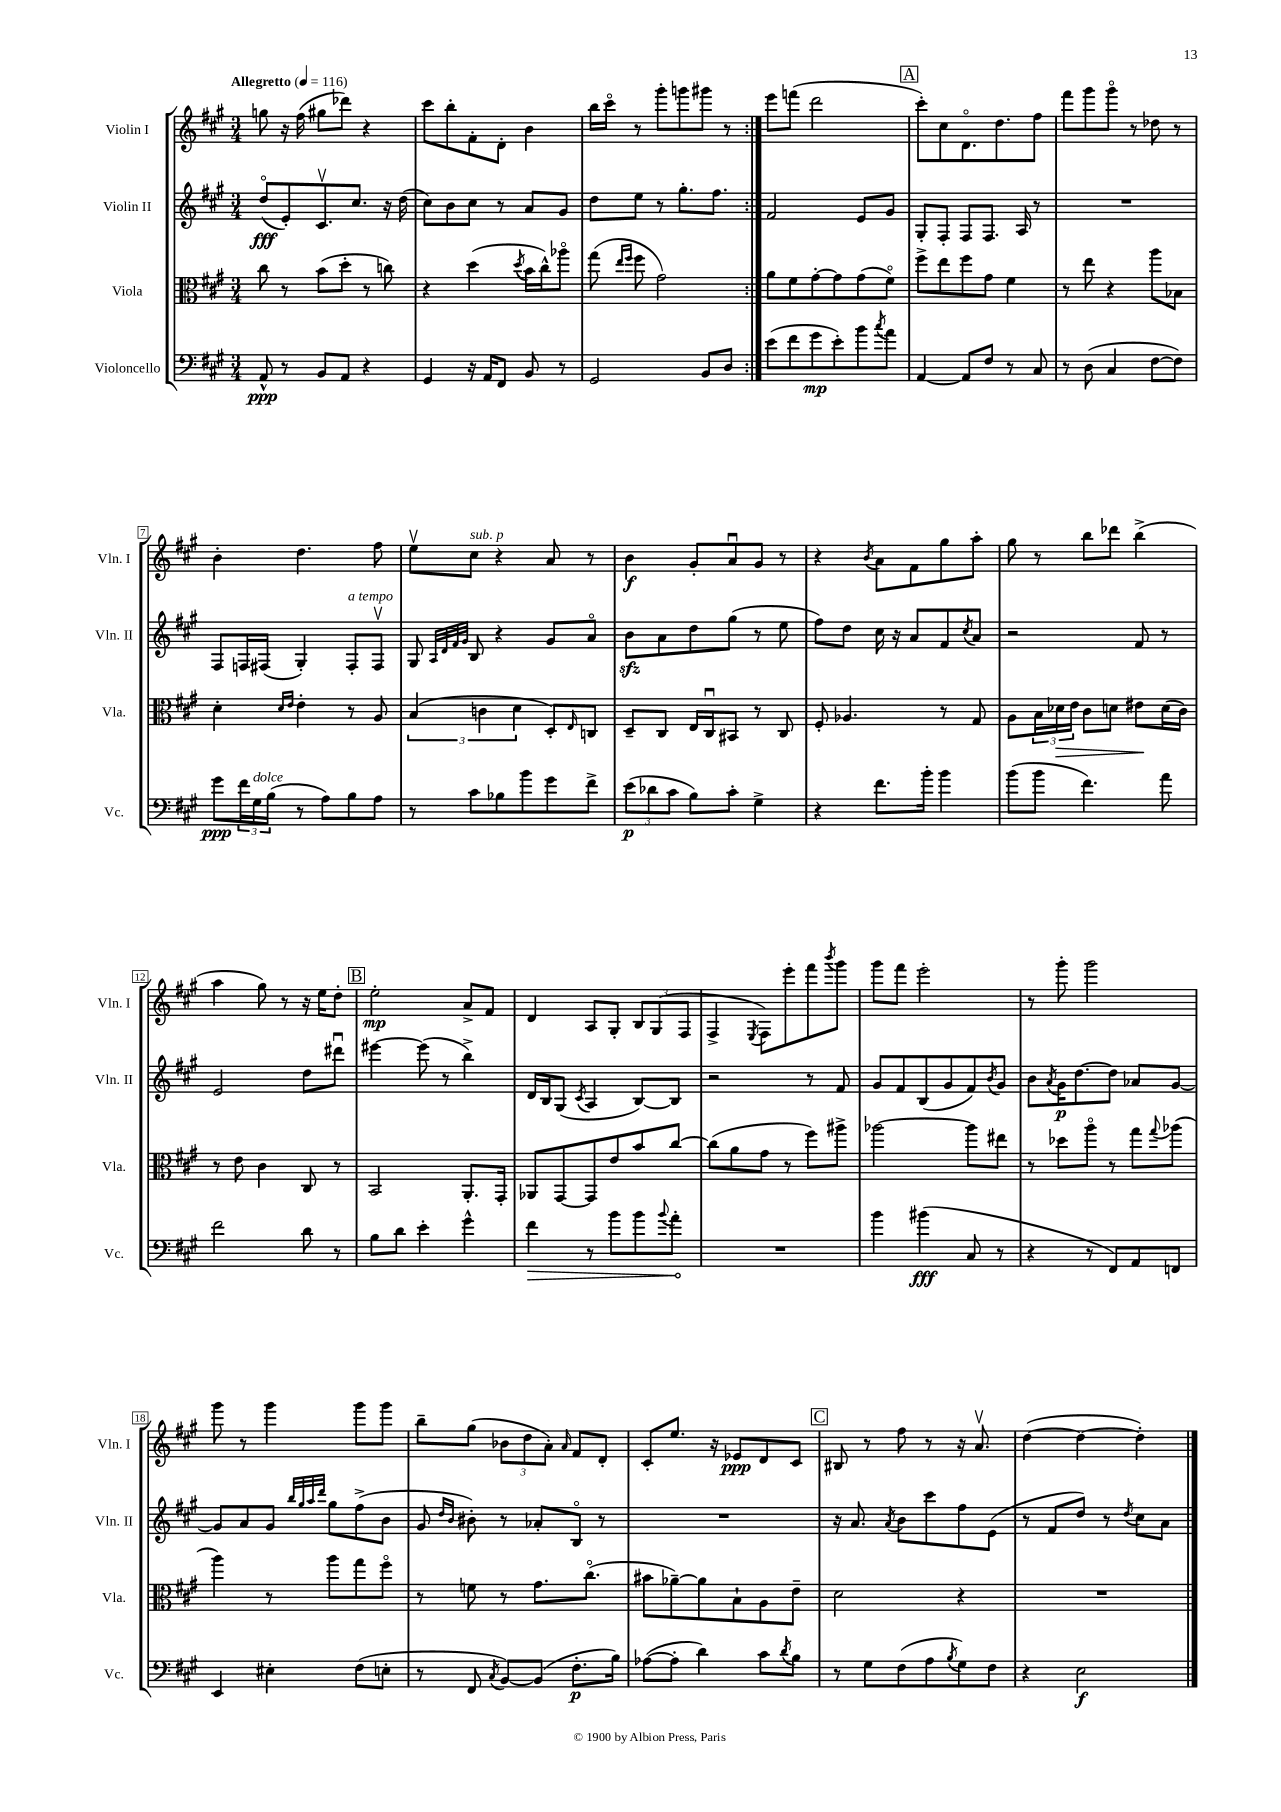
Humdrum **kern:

**kern	**dynam	**kern	**dynam	**kern	**dynam	**kern	**dynam
*part4	*part4	*part3	*part3	*part2	*part2	*part1	*part1
*staff4	*staff4	*staff3	*staff3	*staff2	*staff2	*staff1	*staff1
*I"Violoncello	*	*I"Viola	*	*I"Violin II	*	*I"Violin I	*
*I'Vc.	*	*I'Vla.	*	*I'Vln. II	*	*I'Vln. I	*
*clefF4	*	*clefC3	*	*clefG2	*	*clefG2	*
*k[f#c#g#]	*	*k[f#c#g#]	*	*k[f#c#g#]	*	*k[f#c#g#]	*
*M3/4	*	*M3/4	*	*M3/4	*	*M3/4	*
*MM116	*	*MM116	*	*MM116	*	*MM116	*
=1	=1	=1	=1	=1	=1	=1	=1
!	!	!	!	!	!	!LO:TX:a:B:t=Allegretto	!
8AA^^/	ppp	8cc#\	.	(8dd/L	fff	8ggn\	.
8r	.	8r	.	8e'/)	.	16r	.
.	.	.	.	.	.	(16ff#\	.
8BB/L	.	(8b\L	.	8.c#v/	.	8gg#X\L	.
8AA/J	.	8dd'\J	.	.	.	8ddd-X\J)	.
.	.	.	.	8.cc#/J	.	.	.
4r	.	8r	.	.	.	4r	.
.	.	8ccn\)	.	16r	.	.	.
.	.	.	.	(16dd\	.	.	.
=2	=2	=2	=2	=2	=2	=2	=2
4GG#/	.	4r	.	8cc#\L)	.	8ccc#\L	.
.	.	.	.	8b\	.	8bb'\	.
16r	.	(4dd\	.	8cc#\J	.	8f#'\	.
16AA/KL	.	.	.	.	.	.	.
8FF#/J	.	.	.	8r	.	8d'\J	.
.	.	8qdd/	.	.	.	.	.
8BB/	.	16b\LL	.	8a/L	.	4b\	.
.	.	16cc#^^\J)	.	.	.	.	.
8r	.	8aa-X\J	.	8g#/J	.	.	.
=3	=3	=3	=3	=3	=3	=3	=3
2GG#/	.	(8gg#\	.	8dd\L	.	16bb\LL	.
.	.	.	.	.	.	16ccc#\JJ	.
.	.	16qqee/LL	.	.	.	.	.
.	.	16qqff#/JJ	.	.	.	.	.
.	.	8ff#\	.	8ee\J	.	8r	.
.	.	2g#\)	.	8r	.	8ggg#'\L	.
.	.	.	.	8.gg#'\L	.	8gggn\	.
8BB/L	.	.	.	.	.	8ggg#X\J	.
.	.	.	.	8.ff#\J	.	.	.
8D/J	.	.	.	.	.	8r	.
=4:|!	=4:|!	=4:|!	=4:|!	=4:|!	=4:|!	=4:|!	=4:|!
(8e\L	.	8a\L	.	2f#/	.	8eee\L	.
8f#\	.	8f#\	.	.	.	(8fffn\J	.
8g#\	mp	[8g#'\	.	.	.	2ddd\	.
8e'\)	.	8g#\]	.	.	.	.	.
8b\	.	(8g#\	.	8e/L	.	.	.
8qcc#/	.	.	.	.	.	.	.
8a\J	.	8f#\J)	.	8g#/J	.	.	.
!!LO:REH:place=s1:t=A
=5	=5	=5	=5	=5	=5	=5	=5
[4AA/	.	8ff#^\L	.	8G#'/L	.	8ccc#'\L)	.
.	.	8ee\	.	8F#'/J	.	8cc#\	.
8AA/L]	.	8ff#\	.	8F#/L	.	8.d\	.
8F#/J	.	8g#\J	.	8.F#/J	.	.	.
.	.	.	.	.	.	8.dd\	.
8r	.	4f#\	.	.	.	.	.
.	.	.	.	16A/	.	.	.
8C#/	.	.	.	8r	.	8ff#\J	.
=6	=6	=6	=6	=6	=6	=6	=6
8r	.	8r	.	2.r	.	8fff#\L	.
(8D\	.	8ee\	.	.	.	8ggg#\	.
4C#/	.	4r	.	.	.	8ggg#\J	.
.	.	.	.	.	.	8r	.
[8F#\L	.	8aa\L	.	.	.	8dd-X\	.
8F#\J])	.	8B-X\J	.	.	.	8r	.
!!LO:LB:g=z
=7	=7	=7	=7	=7	=7	=7	=7
8g#\L	ppp	4d'\	.	8F#/L	.	4b'\	.
24f#\L	.	.	.	16Fn/L	.	.	.
!LO:TX:a:i:t=dolce	!	!	!	!	!	!	!
24G#\	.	.	.	.	.	.	.
.	.	.	.	(16F#X/JJ	.	.	.
(24B\JJ	.	.	.	.	.	.	.
.	.	16qqd/LL	.	.	.	.	.
.	.	16qqe/JJ	.	.	.	.	.
8r	.	4e'\	.	4G#'/)	.	4.dd\	.
8A\L)	.	.	.	.	.	.	.
!	!	!	!	!LO:TX:a:i:t=a tempo	!	!	!
8B\	.	8r	.	8F#'/L	.	.	.
8A\J	.	8A/	.	8F#v/J	.	8ff#\	.
=8	=8	=8	=8	=8	=8	=8	=8
8r	.	(6B/	.	8G#/	.	8eev\L	.
.	.	.	.	32qqA/LLL	.	.	.
.	.	.	.	32qqd/	.	.	.
.	.	.	.	32qqf#/	.	.	.
.	.	.	.	32qqg#/JJJ	.	.	.
!	!	!	!	!	!	!LO:TX:a:i:t=sub. p	!
8c#\L	.	.	.	8B/	.	8cc#\J	.
.	.	6cn\	.	.	.	.	.
8B-X\	.	.	.	4r	.	4r	.
.	.	6d\	.	.	.	.	.
8b\	.	.	.	.	.	.	.
8g#\	.	8D'/L)	.	8g#/L	.	8a/	.
.	.	16qqE/	.	.	.	.	.
8f#^\J	.	8Cn/J	.	8a/J	.	8r	.
=9	=9	=9	=9	=9	=9	=9	=9
(12e\L	p	8D~/L	.	8bzz\L	.	4b\	f
12d-X\	.	.	.	.	.	.	.
.	.	8C#/J	.	8a\	.	.	.
12c#\J	.	.	.	.	.	.	.
8B\L)	.	16E/LL	.	8dd\	.	8g#'/L	.
.	.	16C#u/J	.	.	.	.	.
8c#'\J	.	8BB#X/J	.	(8gg#\J	.	8au/	.
4G#^\	.	8r	.	8r	.	8g#/J	.
.	.	8C#/	.	8ee\	.	8r	.
=10	=10	=10	=10	=10	=10	=10	=10
4r	.	8F#'/	.	8ff#\L)	.	4r	.
.	.	4.A-X/	.	8dd\J	.	.	.
.	.	.	.	.	.	8qb/	.
8.f#\L	.	.	.	16cc#\	.	8a\L	.
.	.	.	.	16r	.	.	.
.	.	.	.	8a/L	.	8f#\	.
16b'\Jk	.	.	.	.	.	.	.
4b\	.	8r	.	8f#/	.	8gg#\	.
.	.	.	.	8qcc#/	.	.	.
.	.	8G#/	.	8a/J	.	8aa'\J	.
=11	=11	=11	=11	=11	=11	=11	=11
(8b\L	.	8A\L	.	2r	.	8gg#\	.
8b\J	.	24B\L	.	.	.	8r	.
!	!	!	!LO:HP:b	!	!	!	!
.	.	24d-X\	>	.	.	.	.
.	.	24e\JJ	.	.	.	.	.
4.f#\)	.	8c#\L	.	.	.	8bb\L	.
.	.	8dn\J	.	.	.	8ddd-X\J	.
.	.	8e#X\L	.	8f#/	.	(4bb^\	.
8a\	.	(16d\L	]	8r	.	.	.
.	.	16c#\JJ)	.	.	.	.	.
!!LO:LB:g=z
=12	=12	=12	=12	=12	=12	=12	=12
2f#\	.	8r	.	2e/	.	4aa\	.
.	.	8e\	.	.	.	.	.
.	.	4c#\	.	.	.	8gg#\)	.
.	.	.	.	.	.	8r	.
8d\	.	8C#/	.	8dd\L	.	16r	.
.	.	.	.	.	.	16ee\KL	.
8r	.	8r	.	8ddd#Xu\J	.	8dd'\J	.
!!LO:REH:place=s1:t=B
=13	=13	=13	=13	=13	=13	=13	=13
8B\L	.	2BB/	.	[4eee#X\	.	2ee'\	mp
8d\J	.	.	.	.	.	.	.
4e'\	.	.	.	(8eee#\]	.	.	.
.	.	.	.	8r	.	.	.
4g#^^\	.	8.AA'/L	.	4bb^\)	.	8a^/L	.
.	.	.	.	.	.	8f#/J	.
.	.	16GG#'/Jk	.	.	.	.	.
=14	=14	=14	=14	=14	=14	=14	=14
!	!LO:HP:b	!	!	!	!	!	!
4f#\	>	8AA-X/L	.	16d/LL	.	4d/	.
.	.	.	.	16B/J	.	.	.
.	.	[8GG#/	.	(8G#/J	.	.	.
.	.	.	.	8qc#/	.	.	.
8r	.	8GG#/]	.	4A/	.	8A/L	.
8b\L	.	8e/	.	.	.	8G#'/J	.
8b\	.	8b/	.	[8B/L)	.	12B/L	.
.	.	.	.	.	.	(12G#/	.
8qqb/	.	.	.	.	.	.	.
8a'\J	.	[8cc#/J	.	8B/J]	.	.	.
.	.	.	.	.	.	12F#/J	.
.	]	.	.	.	.	.	.
=15	=15	=15	=15	=15	=15	=15	=15
2.r	.	(8cc#\L]	.	2r	.	4F#^/	.
.	.	8a\	.	.	.	.	.
.	.	.	.	.	.	8qE/	.
.	.	8g#\J	.	.	.	8F#\L)	.
.	.	8r	.	.	.	8eee'\	.
.	.	8ff#\L)	.	8r	.	8fff#\	.
.	.	.	.	.	.	8qbbb/	.
.	.	8aa#X^\J	.	8f#/	.	8ggg#\J	.
=16	=16	=16	=16	=16	=16	=16	=16
4b\	.	[2aa-X\	.	8g#/L	.	8ggg#\L	.
.	.	.	.	8f#/	.	8fff#\J	.
(4b#X\	fff	.	.	(8B/	.	2eee'\	.
.	.	.	.	8g#/	.	.	.
8C#/	.	8aa-\L]	.	8f#/)	.	.	.
.	.	.	.	8qb/	.	.	.
8r	.	8ee#X\J	.	8g#/J	.	.	.
=17	=17	=17	=17	=17	=17	=17	=17
4r	.	8r	.	8b\L	.	8r	.
.	.	.	.	8qa/	.	.	.
.	.	8dd-X\L	.	16g#\K	p	8ggg#'\	.
.	.	.	.	[8.dd\	.	.	.
8r	.	8aa\J	.	.	.	2ggg#\	.
8FF#/L)	.	8r	.	8dd\J]	.	.	.
8AA/	.	8gg#\L	.	8a-X/L	.	.	.
.	.	8qqgg#/	.	.	.	.	.
8FFn/J	.	(8aa-X\J	.	[8g#/J	.	.	.
!!LO:LB:g=z
=18	=18	=18	=18	=18	=18	=18	=18
4EE/	.	4aa\)	.	8g#/L]	.	8ggg#\	.
.	.	.	.	8a/	.	8r	.
4E#X'\	.	8r	.	8g#/J	.	4ggg#\	.
.	.	.	.	32qqbb/LLL	.	.	.
.	.	.	.	32qqgg#/	.	.	.
.	.	.	.	32qqaa/	.	.	.
.	.	.	.	32qqddd/JJJ	.	.	.
.	.	8aa\L	.	8gg#\L	.	.	.
(8F#\L	.	8gg#\	.	(8ff#^\	.	8ggg#\L	.
8En'\J	.	8ff#\J	.	8b\J	.	8ggg#\J	.
=19	=19	=19	=19	=19	=19	=19	=19
8r	.	8r	.	8g#/	.	8bb~\L	.
.	.	.	.	16qqdd/LL	.	.	.
.	.	.	.	16qqb/JJ	.	.	.
8FF#/	.	8fn\	.	8b#X'\)	.	(8gg#\J	.
8qC#/	.	.	.	.	.	.	.
[8BB/L)	.	8r	.	8r	.	12b-X\L	.
.	.	.	.	.	.	12dd\	.
(8BB/J]	.	8.g#\L	.	8a-X'/L	.	.	.
.	.	.	.	.	.	12a'\J)	.
.	.	.	.	.	.	16qqa/	.
8.F#'\L	p	.	.	8B/J	.	8f#/L	.
.	.	(8.cc#\J	.	.	.	.	.
.	.	.	.	8r	.	8d'/J	.
16B\Jk)	.	.	.	.	.	.	.
=20	=20	=20	=20	=20	=20	=20	=20
([8A-X\L	.	8b#X\L	.	2.r	.	8c#'/L	.
8A-'\J]	.	[8a-X~\)	.	.	.	8.ee/J	.
4d\)	.	8a-\]	.	.	.	.	.
.	.	.	.	.	.	16r	.
.	.	8B`\	.	.	.	8e-X/L	ppp
8c#\L	.	8A\	.	.	.	8d/	.
8qd/	.	.	.	.	.	.	.
8B\J	.	8e~\J	.	.	.	8c#/J	.
!!LO:REH:place=s1:t=C
=21	=21	=21	=21	=21	=21	=21	=21
8r	.	2d\	.	16r	.	8B#X/	.
.	.	.	.	8.a/	.	.	.
8G#\L	.	.	.	.	.	8r	.
.	.	.	.	8qa/	.	.	.
(8F#\	.	.	.	8b\L	.	8ff#\	.
8A\	.	.	.	8ccc#\	.	8r	.
8qB/	.	.	.	.	.	.	.
8G#\)	.	4r	.	8ff#\	.	16r	.
.	.	.	.	.	.	8.av/	.
8F#\J	.	.	.	(8e\J	.	.	.
=22	=22	=22	=22	=22	=22	=22	=22
4r	.	2.r	.	8r	.	([4dd\	.
.	.	.	.	8f#/L	.	.	.
2E\	f	.	.	8dd/J)	.	4dd\_	.
.	.	.	.	8r	.	.	.
.	.	.	.	8qdd/	.	.	.
.	.	.	.	8cc#\L	.	4dd'\])	.
.	.	.	.	8a\J	.	.	.
==	==	==	==	==	==	==	==
*-	*-	*-	*-	*-	*-	*-	*-
